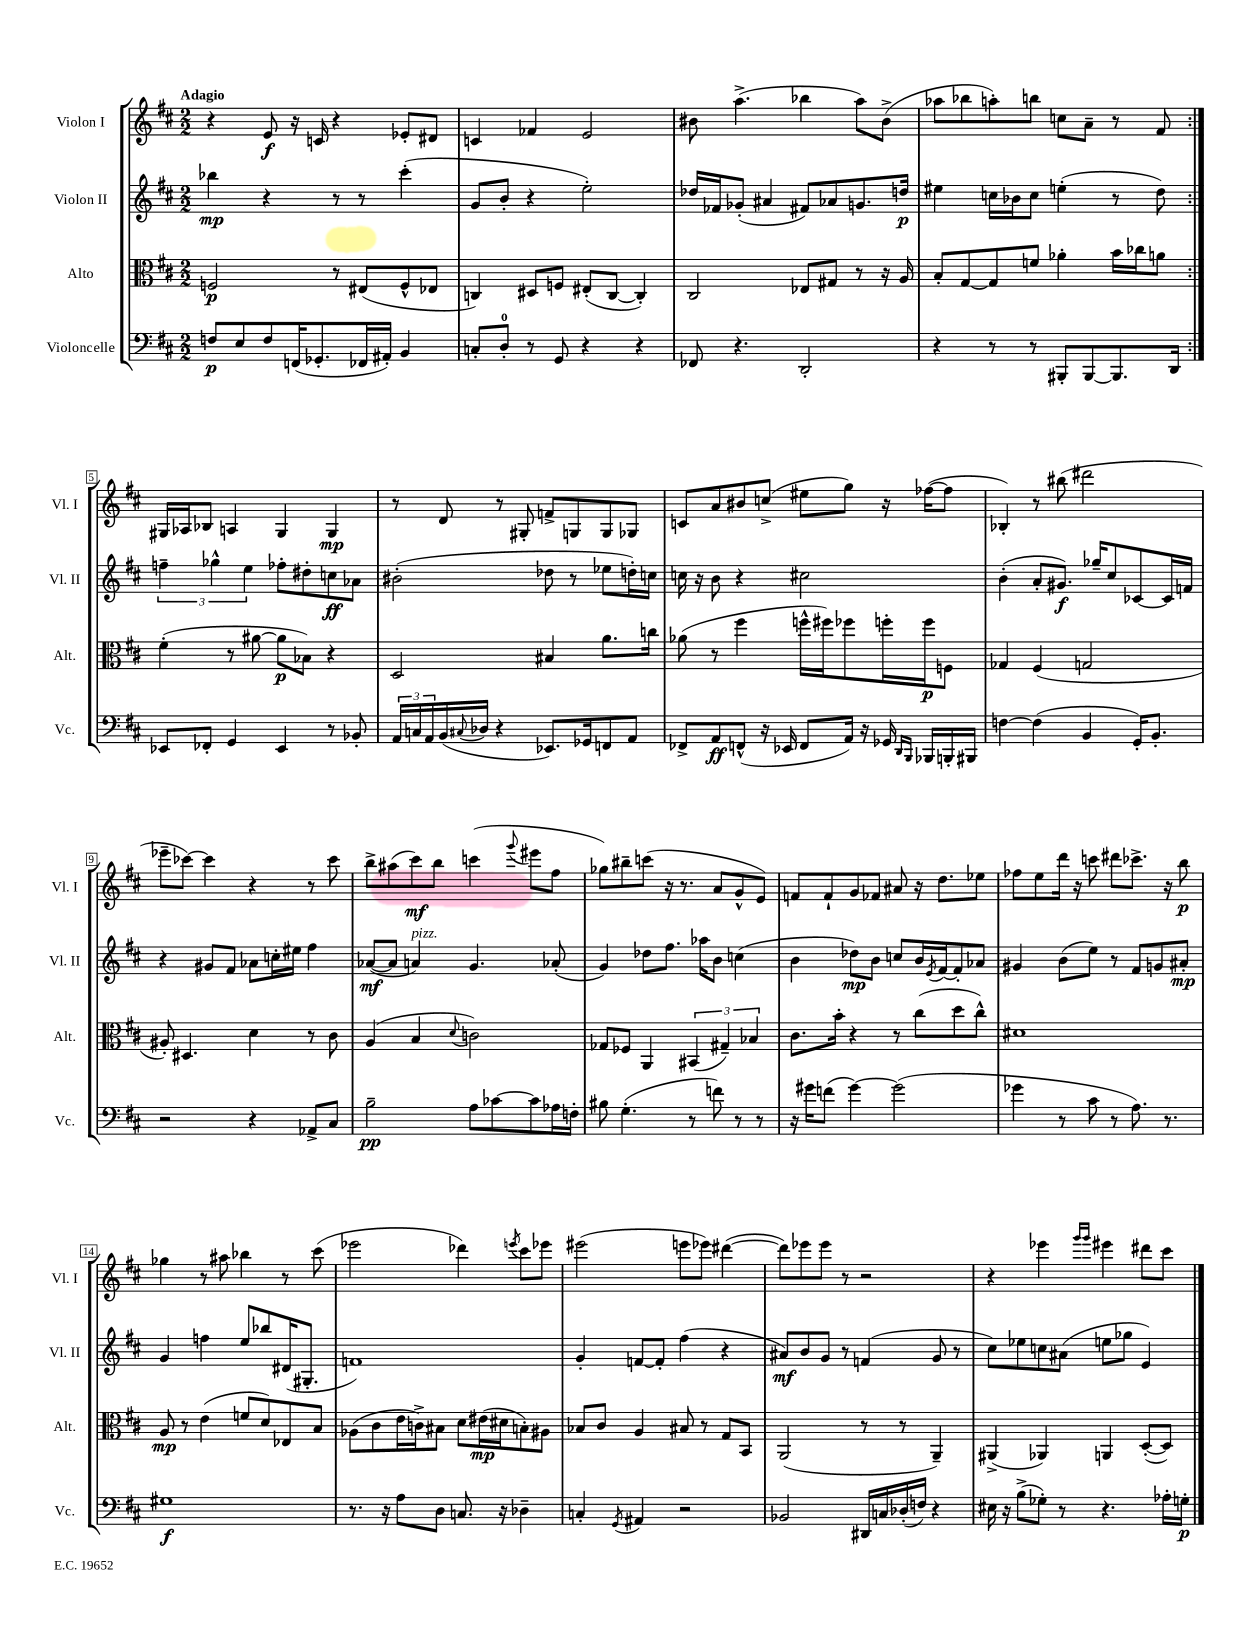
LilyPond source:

<<
\new StaffGroup <<
\new Staff = "s0" \with { instrumentName = "Violon I" shortInstrumentName = "Vl. I" } {
    \clef treble \key d \major \numericTimeSignature \time 2/2 \tempo "Adagio"
    \repeat volta 2 { r4 e'8\f r16 c'16 r4 ees'8-. dis'8 |
    c'4 fes'4 e'2 |
    bis'8 a''4.->( bes''4 a''8) bis'8->( |
    aes''8 bes''8 a''8-.) b''8 c''8 a'8-- r8 fis'8 | }
    gis16 aes16 bes8 a4 gis4 gis4\mp |
    r8 d'8 r8 gis8-. f'8-> g8 g8 ges8 |
    c'8 a'8 bis'8 c''8->( eis''8 g''8) r16 fes''16~( fes''8 |
    bes4-.) r8 bis''8( dis'''2 |
    ees'''8-- ces'''8~) ces'''4 r4 r8 ces'''8 |
    b''8-> ais''8( cis'''8\mf) b''8 c'''4( \appoggiatura { g'''8 } eis'''8 fis''8 |
    ges''8) bis''8-- c'''8( r16 r8. a'8 g'8-^ e'8) |
    f'8 f'8-! g'8 fes'8 ais'8 r16 d''8. ees''8 |
    fes''8 e''8 d'''16 r16 c'''8 dis'''8 ces'''8.-> r16 b''8\p |
    ges''4 r8 ais''8 bes''4 r8 cis'''8( |
    ees'''2 des'''4) \acciaccatura { e'''8 } cis'''8 ees'''8 |
    eis'''2( e'''8 ees'''8) dis'''4~( |
    dis'''8) ees'''8 ees'''8 r8 r2 |
    r4 ees'''4 \grace { g'''16 g'''16 } eis'''4 dis'''8 cis'''8 \bar "|." |
}
\new Staff = "s1" \with { instrumentName = "Violon II" shortInstrumentName = "Vl. II" } {
    \clef treble \key d \major \numericTimeSignature \time 2/2
    \repeat volta 2 { bes''4\mp r4 r8 r8 cis'''4-.( |
    g'8 b'8-. r4 e''2-.) |
    des''16 fes'16 ges'8-.( ais'4 fis'8) aes'8 g'8. d''16\p |
    eis''4 c''16 bes'16 c''8 e''4-.( r8 d''8) | }
    \tuplet 3/2 { f''4-- ges''4-^ e''4 } fes''8-. dis''8-. c''8\ff aes'8 |
    bis'2-.( des''8 r8 ees''8 d''16-.) c''16 |
    c''16 r16 b'8 r4 cis''2 |
    b'4-.( a'8-. gis'8.\f) ges''16-- cis''8 ces'8~ ces'16 f'16 |
    r4 gis'8 fis'8 aes'8 c''16-. eis''16 fis''4 |
    aes'8~\mf( aes'8 a'4^\markup { \italic "pizz." }) g'4. aes'8-.( |
    g'4) des''8 fis''8. aes''16 b'8 c''4( |
    b'4 des''8\mp) b'8 c''8 b'16 \acciaccatura { e'8 } fis'16~ fis'8-. aes'8 |
    gis'4 b'8( e''8) r8 fis'8 g'8 ais'8-.\mp |
    g'4 f''4 e''8 bes''8 dis'16( gis8.-. |
    f'1) |
    g'4-. f'8~ f'8-. fis''4( r4 |
    ais'8\mf) b'8 g'8 r8 f'4( g'8 r8 |
    cis''8) ees''8 c''8 ais'8( e''8 ges''8 e'4) \bar "|." |
}
\new Staff = "s2" \with { instrumentName = "Alto" shortInstrumentName = "Alt." } {
    \clef alto \key d \major \numericTimeSignature \time 2/2
    \repeat volta 2 { f2\p r8 eis8( f8-^ ees8 |
    c4) dis8 f8 eis8-.( c8~ c4-.) |
    cis2 ees8 gis8 r8 r16 a16 |
    b8-. g8~ g8 f'8 aes'4-. b'16 ces''16 a'8 | }
    fis'4-.( r8 ais'8~ ais'8\p bes8) r4 |
    d2 bis4 a'8. c''16 |
    aes'8( r8 fis''4 f''16-^ fis''16) fes''8 f''16-. f''16\p f8 |
    ges4 fis4( g2 |
    ais8-.) dis4. d'4 r8 cis'8 |
    a4( b4 \appoggiatura { d'8 } c'2) |
    ges8 fes8 a,4 \tuplet 3/2 { bis,4( gis4--) bes4 } |
    cis'8. b'16-. r4 r8 cis''8( d''8 cis''8-^) |
    dis'1 |
    a8\mp r8 e'4( f'8 d'8) ees8 b8 |
    aes8( cis'8 e'16 c'16->) bis8 d'8 eis'16\mp( dis'16 b8-.) ais8 |
    bes8 cis'8 a4 bis8 r8 g8 b,8 |
    a,2( r8 r8 a,4--) |
    ais,4->( aes,4) a,4 d8~-.( d8) \bar "|." |
}
\new Staff = "s3" \with { instrumentName = "Violoncelle" shortInstrumentName = "Vc." } {
    \clef bass \key d \major \numericTimeSignature \time 2/2
    \repeat volta 2 { f8\p e8 f8 f,16( ges,8.-. fes,16 ais,16-.) b,4 |
    c8-. d8-0-. r8 g,8 r4 r4 |
    fes,8 r4. d,2-. |
    r4 r8 r8 bis,,8-. bis,,8~ bis,,8. d,16 | }
    ees,8 fes,8-. g,4 ees,4 r8 bes,8-. |
    \tuplet 3/2 { a,16 c16 a,16 } b,16( \appoggiatura { cis8 } des16 r4 ees,8.) ges,16 f,8 a,8 |
    fes,8-> a,8\ff f,8-^( r16 ees,16 f,8 a,16) r16 ges,16 \grace { d,16 b,,16 } bes,,16 b,,16-. bis,,16 |
    f4~ f4( b,4 g,16-.) b,8.-. |
    r2 r4 aes,8-> cis8 |
    b2--\pp a8 ces'8~ ces'8 aes16 f16-. |
    bis8 g4.-.( r8 f'8) r8 r8 |
    r16 gis'16 f'8( gis'4~) gis'2( |
    ges'4 r8 cis'8 r8 a8.) r8. |
    gis1\f |
    r8. r16 a8 d8 c8. r16 des4-- |
    c4-. \acciaccatura { g,8 } ais,4 r2 |
    bes,2 dis,16 c16 des16-.( f16) r4 |
    eis16 r16 b8->( ges8-.) r8 r4. aes16-. g16-.\p \bar "|." |
}
>>
>>
\layout { \context { \Score \override BarNumber.stencil = #(make-stencil-boxer 0.1 0.3 ly:text-interface::print) } }
